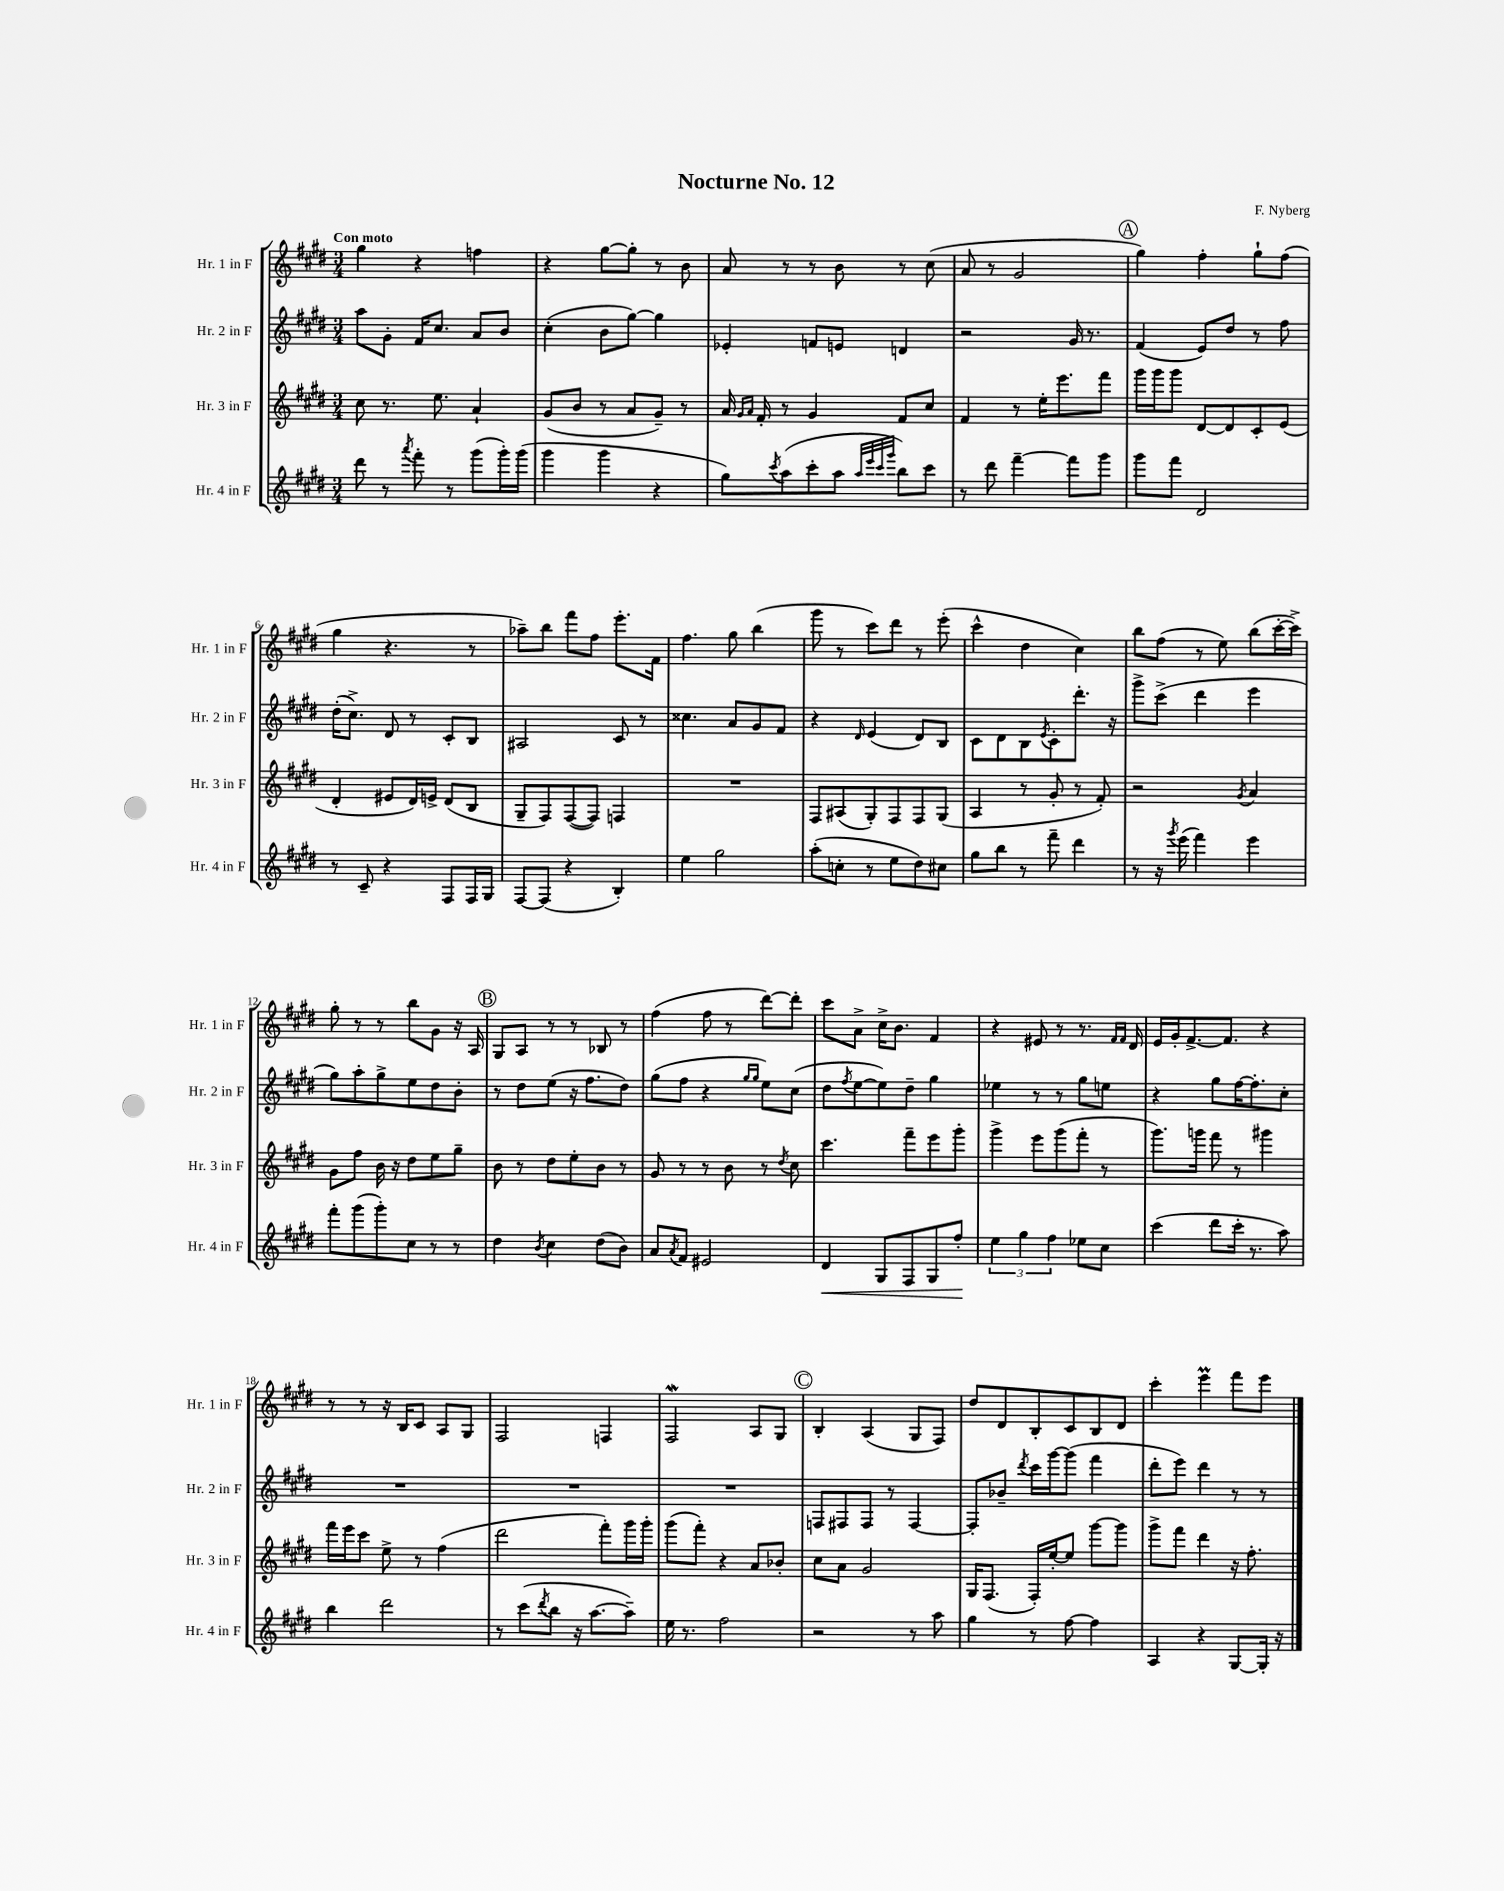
\header { title = "Nocturne No. 12" composer = "F. Nyberg" }
<<
\new StaffGroup <<
\new Staff = "s0" \with { instrumentName = "Hr. 1 in F" shortInstrumentName = "Hr. 1 in F" } {
    \clef treble \key e \major \numericTimeSignature \time 3/4 \tempo "Con moto"
    gis''4 r4 f''4 |
    r4 gis''8~ gis''8-. r8 b'8 |
    a'8 r8 r8 b'8 r8 cis''8( |
    a'8 r8 gis'2 |
    \mark \markup { \circle "A" } gis''4) fis''4-. gis''8-! fis''8( |
    gis''4 r4. r8 |
    aes''8--) b''8 fis'''8 fis''8 e'''8.-. fis'16 |
    fis''4. gis''8 b''4( |
    gis'''8 r8 cis'''8) dis'''8 r8 e'''8-.( |
    cis'''4-^ dis''4 cis''4) |
    b''8 fis''8( r8 e''8) b''8( cis'''16~-. cis'''16->) |
    gis''8-. r8 r8 b''8 gis'8 r16 a16 |
    \mark \markup { \circle "B" } gis8 a8 r8 r8 bes8 r8 |
    fis''4( fis''8 r8 dis'''8~) dis'''8-. |
    cis'''8 a'8-> cis''16-> b'8. fis'4 |
    r4 eis'8 r8 r8. \grace { fis'16 fis'16 } dis'16 |
    e'16 gis'16-. fis'8.~-> fis'8. r4 |
    r8 r8 r16 b16 cis'8 a8 gis8 |
    fis2 f4 |
    fis2\mordent a8 gis8 |
    \mark \markup { \circle "C" } b4-. a4( gis8 fis8) |
    dis''8 dis'8 b8-. cis'8 b8 dis'8 |
    cis'''4-. e'''4\prall fis'''8 e'''8 \bar "|." |
}
\new Staff = "s1" \with { instrumentName = "Hr. 2 in F" shortInstrumentName = "Hr. 2 in F" } {
    \clef treble \key e \major \numericTimeSignature \time 3/4
    a''8 gis'8-. fis'16 cis''8. a'8 b'8 |
    cis''4-.( b'8 gis''8~) gis''4 |
    ees'4-. f'8 e'8 d'4 |
    r2 gis'16 r8. |
    \mark \markup { \circle "A" } fis'4( e'8) dis''8 r8 fis''8 |
    dis''16-.( cis''8.->) dis'8 r8 cis'8-. b8 |
    ais2 cis'8 r8 |
    cisis''4. a'8 gis'8 fis'8 |
    r4 \grace { dis'16 } e'4( dis'8) b8 |
    cis'8 dis'8 b8 \acciaccatura { e'8 } cis'8-. dis'''8.-. r16 |
    gis'''8-> cis'''8->( dis'''4 e'''4 |
    gis''8) a''8-. gis''8-> e''8 dis''8 b'8-. |
    \mark \markup { \circle "B" } r8 dis''8 e''8( r16 fis''8. dis''8) |
    gis''8( fis''8 r4 \grace { gis''16 gis''16 } e''8) cis''8( |
    dis''8 \acciaccatura { fis''8 } e''8~ e''8) dis''8-- gis''4 |
    ees''4 r8 r8 gis''8 e''8 |
    r4 gis''8 fis''16~ fis''8.-. cis''8-. |
    R2. |
    R2. |
    R2. |
    \mark \markup { \circle "C" } f8 fis8 fis8 r8 fis4~ |
    fis8-. bes'8-- \acciaccatura { dis'''8 } cis'''16 gis'''16~ gis'''8( fis'''4 |
    dis'''8-. e'''8) dis'''4 r8 r8 \bar "|." |
}
\new Staff = "s2" \with { instrumentName = "Hr. 3 in F" shortInstrumentName = "Hr. 3 in F" } {
    \clef treble \key e \major \numericTimeSignature \time 3/4
    cis''8 r8. e''8. a'4-! |
    gis'8( b'8 r8 a'8 gis'8--) r8 |
    a'16 \grace { gis'16 a'16 } fis'16-. r8 gis'4 fis'8 cis''8 |
    fis'4 r8 e''16-. e'''8. fis'''8 |
    \mark \markup { \circle "A" } gis'''16 gis'''16 gis'''8 dis'8~ dis'8 cis'8-. e'8( |
    dis'4-. eis'8 dis'16) e'16-> dis'8( b8 |
    gis8-- fis8) fis8~( fis8) f4 |
    R2. |
    fis8 ais8( gis8-.) fis8 fis8 gis8( |
    a4 r8 gis'8-. r8 fis'8-.) |
    r2 \acciaccatura { gis'8 } a'4 |
    gis'8 fis''8 b'16 r16 dis''8 e''8 gis''8-- |
    \mark \markup { \circle "B" } b'8 r8 dis''8 e''8-. b'8 r8 |
    gis'8 r8 r8 b'8 r8 \acciaccatura { dis''8 } cis''8 |
    cis'''4. fis'''8-- e'''8 gis'''8-. |
    gis'''4-> e'''8 gis'''8( fis'''8-. r8 |
    gis'''8.) g'''16 fis'''8 r8 gis'''4 |
    fis'''16 e'''16 cis'''8 e''8-> r8 fis''4( |
    dis'''2 fis'''8-.) gis'''16 gis'''16-. |
    gis'''8( fis'''8-.) r4 a'8 bes'8-. |
    \mark \markup { \circle "C" } cis''8 a'8 gis'2 |
    gis16 fis8.( fis16-.) e''16~-. e''8 gis'''8~ gis'''8 |
    gis'''8-> fis'''8 dis'''4 r16 fis''8.-. \bar "|." |
}
\new Staff = "s3" \with { instrumentName = "Hr. 4 in F" shortInstrumentName = "Hr. 4 in F" } {
    \clef treble \key e \major \numericTimeSignature \time 3/4
    dis'''8 r8 \acciaccatura { a'''8 } fis'''8-. r8 gis'''8( gis'''16-.) gis'''16( |
    gis'''4 gis'''4 r4 |
    gis''8) \acciaccatura { cis'''8 } a''8( cis'''8-. a''8 \grace { a''32 e'''32 cis'''32 gis'''32 } b''8) cis'''8 |
    r8 dis'''8 fis'''4~-- fis'''8 gis'''8 |
    \mark \markup { \circle "A" } gis'''8 fis'''8 dis'2 |
    r8 cis'8-- r4 fis8 fis16 gis16 |
    fis8~ fis8( r4 b4-.) |
    e''4 gis''2 |
    a''8-.( c''8-. r8 e''8 dis''8) cis''8 |
    gis''8 b''8 r8 fis'''8-- dis'''4 |
    r8 r16 \acciaccatura { gis'''8 } e'''16( fis'''4) e'''4 |
    fis'''8-. gis'''8( gis'''8-.) cis''8 r8 r8 |
    \mark \markup { \circle "B" } dis''4 \acciaccatura { b'8 } cis''4 dis''8( b'8) |
    a'8 \acciaccatura { a'8 } fis'8 eis'2 |
    dis'4\< gis8 fis8 gis8 fis''8-.\! |
    \tuplet 3/2 { e''4 gis''4 fis''4 } ees''8 cis''8 |
    cis'''4( dis'''8 cis'''16-. r8. a''8) |
    b''4 dis'''2 |
    r8 cis'''8( \acciaccatura { dis'''8 } b''8 r16 a''8.~ a''8--) |
    e''16 r8. fis''2 |
    \mark \markup { \circle "C" } r2 r8 a''8 |
    gis''4 r8 fis''8~ fis''4 |
    a4 r4 gis8~ gis16-. r16 \bar "|." |
}
>>
>>
